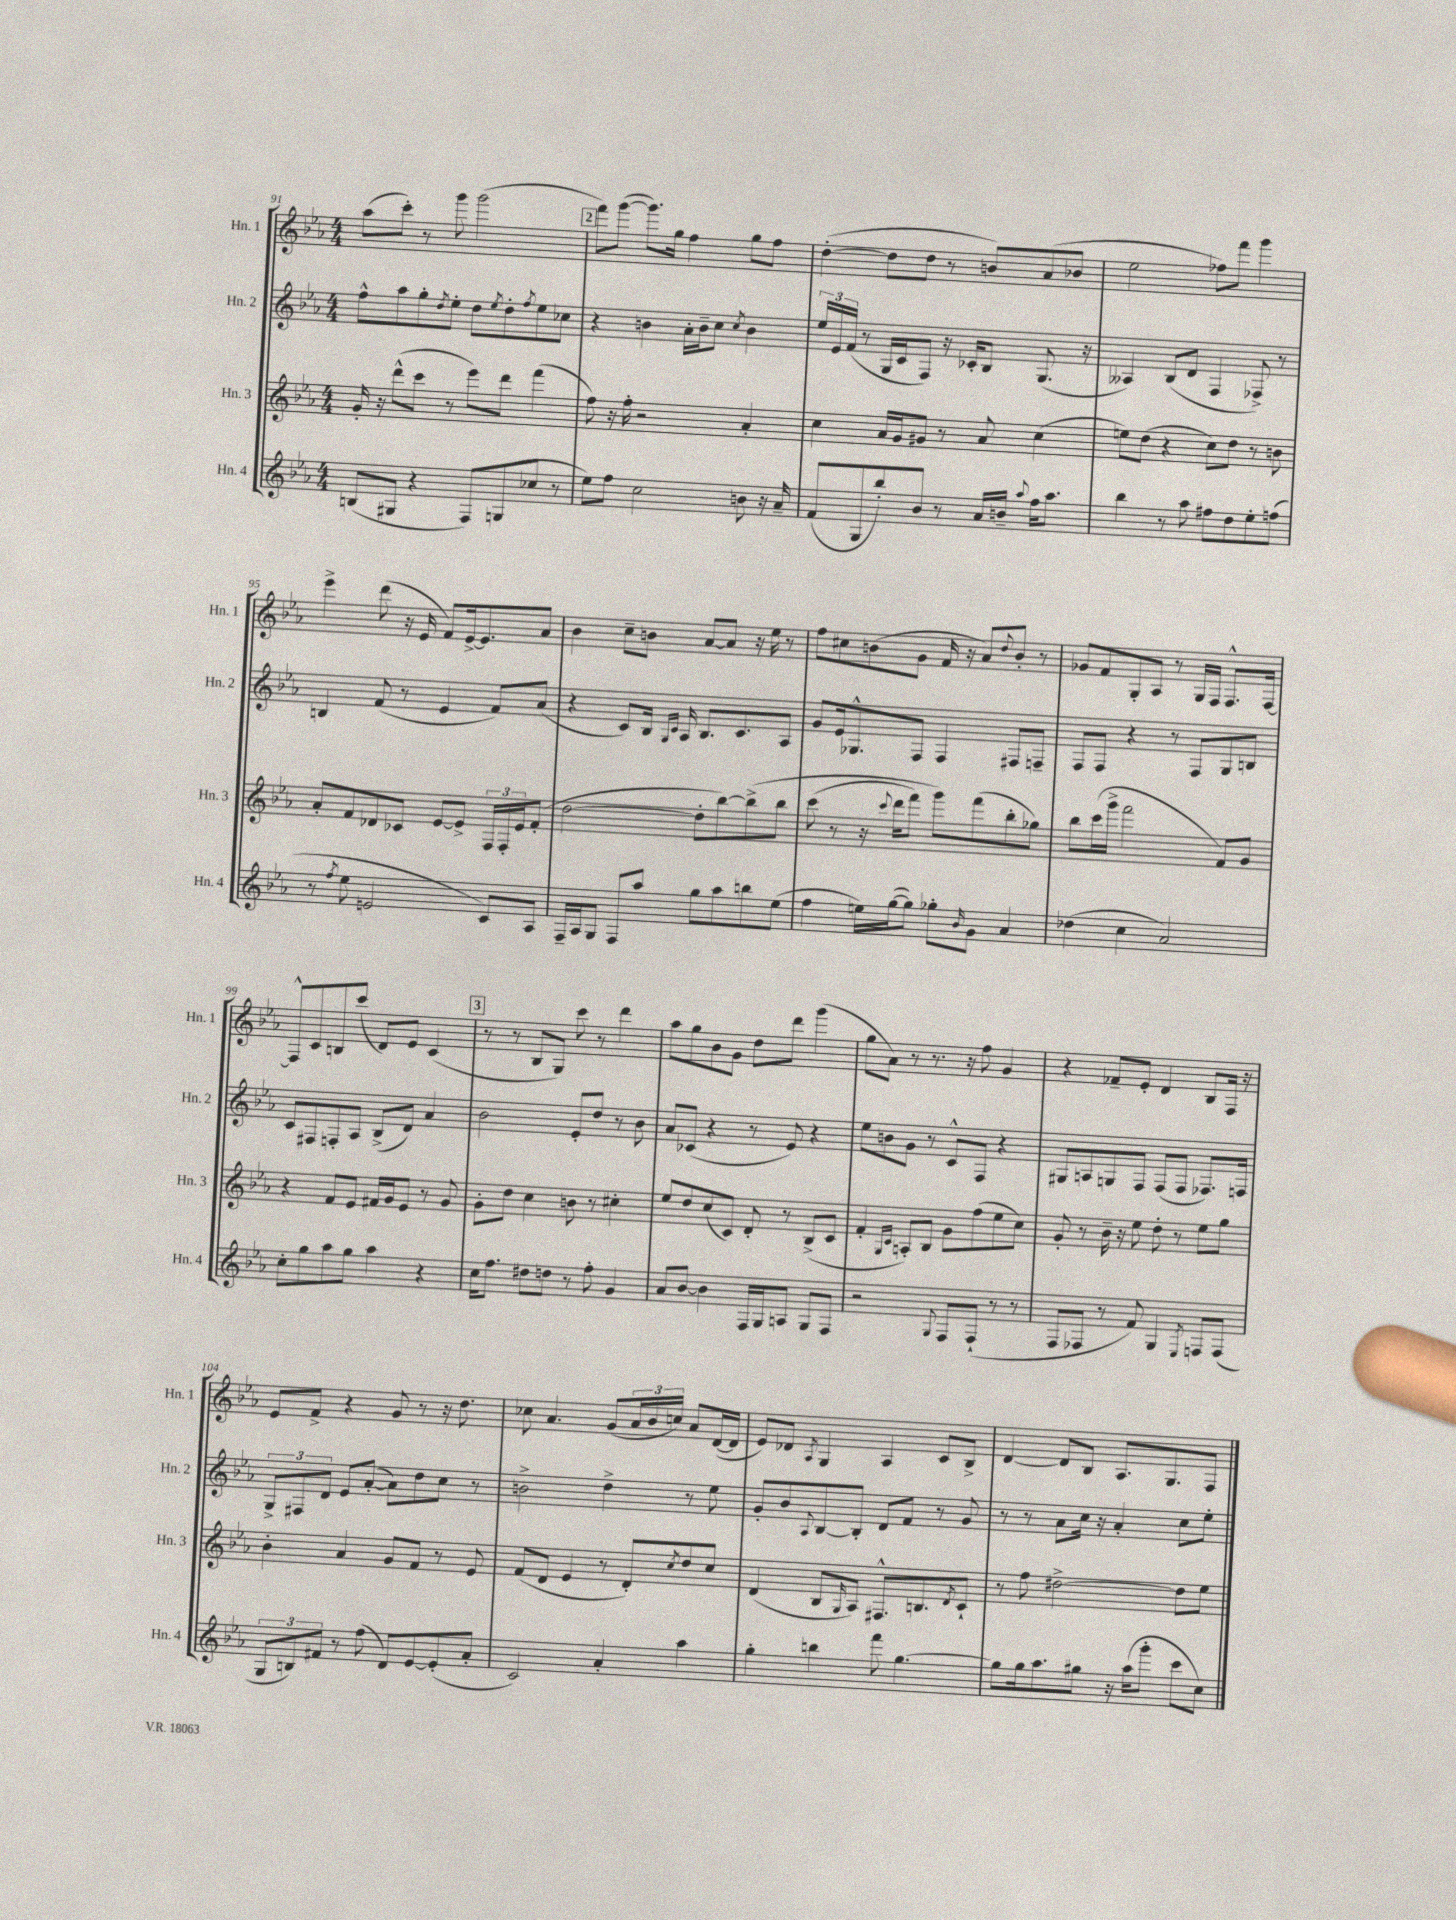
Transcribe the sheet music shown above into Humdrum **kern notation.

**kern	**kern	**kern	**kern
*part4	*part3	*part2	*part1
*staff4	*staff3	*staff2	*staff1
*I"Hn. 4	*I"Hn. 3	*I"Hn. 2	*I"Hn. 1
*I'Hn. 4	*I'Hn. 3	*I'Hn. 2	*I'Hn. 1
*clefG2	*clefG2	*clefG2	*clefG2
*k[b-e-a-]	*k[b-e-a-]	*k[b-e-a-]	*k[b-e-a-]
*M4/4	*M4/4	*M4/4	*M4/4
=91	=91	=91	=91
(8Bn/L	16g'/	8ff^^\L	(8aa-\L
.	16r	.	.
8G#X/J	(8ddd^^\L	8aa-\	8ccc'\J)
4r	8ccc\J	8gg'\	8r
.	.	8qdd/	.
.	8r	8ee-'\J	8ggg\
8F/L)	8eee-\L)	8dd\L	(2ggg\
.	.	8qee-/	.
(8Gn/	8ddd\J	8dd'\	.
.	.	8qff/	.
8cc-X/J	(4fff\	8ee-\	.
8r	.	8cc-X\J	.
!!LO:REH:place=s1:t=2
=92	=92	=92	=92
8ee-\L)	8ff\)	4r	8fff\L)
8ff\J	16r	.	([8ggg\J
.	16ff'\	.	.
2cc\	2r	4bn\	8.ggg\L])
.	.	.	16gg\Jk
.	.	16a-'\LL	4ff\
.	.	16b~\J	.
.	.	8cc\J	.
.	.	8qcc/	.
8bn\	4a-'/	4b\	8gg\L
16r	.	.	8ff\J
16a-~/	.	.	.
=93	=93	=93	=93
(8f/L	4cc\	24ee-/LL	([4dd'\
.	.	24e-/	.
.	.	(24f/JJ	.
8G/	.	8r	.
8bb-'/)	16a-/LL	16G/LL	8dd\L]
.	16g/J	16c/J	.
8b-/J	8g#X/J	8F/J)	8dd\J
8r	8r	16r	8r
.	.	16c-X'/KL	.
16a-/LL	8a-/	8B-/J	8bn/L)
16bn~/JJ	.	.	.
8qqaa-/	.	.	.
16ff\KL	(4cc\	(8.G/	(8a-/
8.aa-\J	.	.	.
.	.	.	8b-X/J
.	.	16r	.
=94	=94	=94	=94
4bb-\	8een\L)	4A--X/)	2ee-\
.	(8dd\J	.	.
8r	4r	(8B-/L	.
8aa-\	.	8d/J	.
8ff#X\L	8cc\L)	4F/	8ff-X\L)
8dd\	8dd\J	.	8fff\J
8ee-'\	8r	8F-X^/)	4ggg\
(8ffn\J	8bn\	8r	.
!!LO:LB:g=z
=95	=95	=95	=95
8r	8a-'/L	4Bn/	4eee-^\
8qff/	.	.	.
8ee-\	8f/	.	.
2en/	8d-X/	(8f/	(8ddd\
.	8c-X/J	8r	16r
.	.	.	16e-/
.	[8e-/L	4e-/	8f/L)
.	8e-^/J]	.	[16e-^/k
.	.	.	8.e-/]
8c/L)	24F/LL	8f/L)	.
.	24F'/	.	.
.	24e-/J	.	.
8A-/J	(8f'/J	(8a-/J	8a-/J
=96	=96	=96	=96
16F~/LL	[2dd\	4r	4b-\
16A-/J	.	.	.
8G/J	.	.	.
8F/L	.	8c/L)	8cc~\L
8aa-/J	.	16B-/Jk	8bn\J
.	.	16qqG/LL	.
.	.	16qqc/JJ	.
.	.	16A-/	.
8gg\L	8dd'\L]	8.B-/L	[8a-/L
8aa-\	[8bb-\)	.	8a-/J]
.	.	8.c/	.
8bbn\	(8bb-^\]	.	16r
.	.	.	16ee-\
(8ee-\J	8bb-\J	8A-/J	8r
=97	=97	=97	=97
4ff\	(8ccc\	8g/L	8ff\L
.	8r	16e-/k	8cc#X\
.	.	8.G-X^^/	.
16een\LL)	16r	.	(8bn\
.	8qqccc/	.	.
([16gg\J	16ddd\KL	.	.
8gg\J])	8fff\J)	8F/J	8g\J
8gg-X'\L	8ggg\L)	4F/	16f/
.	.	.	16r
16qqb-/	.	.	.
8g\J	(8fff\	.	8a-/L)
.	.	.	8qqdd/
4a-/	8bb-'\	8F#X/L	8b'/J
.	8gg-X\J)	8Fn~/J	8r
=98	=98	=98	=98
(4dd-X\	8bb-\L	8F/L	8g-X/L
.	(16ccc\L	8F/J	8f/
.	16ggg^\JJ	.	.
4cc\	2fff\	4r	8G'/
.	.	.	8A-/J
2a-/)	.	8r	8r
.	.	8F/L	16G/LL
.	.	.	16F/JJ
.	8f/L)	8G/	8.F^^/L
.	8g/J	8Bn/J	.
.	.	.	[16F/Jk
!!LO:LB:g=z
=99	=99	=99	=99
8cc'\L	4r	8c/L	8F^^/L]
8gg\	.	8F#X/	8c/
8aa-\	8f/L	8Fn'/	8Bn/
8gg\J	8e-/J	8A-/J	(8ccc/J
4aa-\	16f#X/LL	(8B-^/L	8d/L)
.	16g/J	.	.
.	8e-/J	8d/J)	8e-/J
4r	8r	4a-/	(4c/
.	8g/	.	.
!!LO:REH:place=s1:t=3
=100	=100	=100	=100
16cc\KL	8g'\L	2b-\	8r
8.ff\J	.	.	.
.	8dd\J	.	8r
8dd#X\L	4cc\	.	8B-/L
8ddn\J	.	.	8G/J)
8r	8bn\	8e-'/L	8ccc\
8ff'\	8r	8dd/J	8r
4g/	4cc#X'\	8r	4ddd\
.	.	8b-\	.
=101	=101	=101	=101
8a-/L	8ee-/L	8a-/L	8aa-\L
[8b-/J	8dd/	(8c-X/J	8gg\
4b-\]	(8cc/	4r	8b-\
.	8c/J)	.	8g\J
16F/LL	8d'/	8r	8dd\L
16G/J	.	.	.
8An/J	8r	8e-/)	8ddd\J
8G/L	(8B-^/L	4r	(4ggg\
8F/J	8c/J	.	.
=102	=102	=102	=102
2r	4f'/	8ee-\L	8gg\L
.	.	8bn\	8a-\J)
.	16qqG/LL	.	.
.	16qqc/JJ	.	.
.	8An'/L)	8g\J	8r
.	8B-/J	8r	8.r
8qqG/	.	.	.
8F/L	8g\L	8c^^/L	.
.	.	.	16r
(8F`/J	(8ff\	8F/J	8ff\
8r	8ee-\	4r	4g/
8r	8cc\J)	.	.
=103	=103	=103	=103
8F/L	8g'/	8G#X/L	4r
8F-X/J	8r	8An/	.
8r	16b-~\	8Gn/	8f-X~/L
.	16r	.	.
8f/)	8ee-\	8F/J	8e-'/J
4G/	8dd'\	(8F/L	4d/
.	8r	8F/J	.
8qE-/	.	.	.
8Fn/L	8ee-\L	8.F-X/L)	8B-/L
(8F/J	8gg\J	.	16F/Jk
.	.	16Fn/Jk	16r
!!LO:LB:g=z
=104	=104	=104	=104
12G/L	4b-'\	12G^/L	8e-/L
12Bn/)	.	12F#X/	.
.	.	.	8f^/J
12f#X/J	.	12d/J	.
8r	4a-/	8e-/L	4r
(8ff\	.	([8a-'/J	.
8d/L)	8g/L	8a-\L])	8g/
[8e-/	8f/J	8dd\	8r
(8e-'/]	8r	8cc\J	16r
.	.	.	8.dd\
8a-'/J	8e-/	8r	.
=105	=105	=105	=105
2c/)	(8f/L	2bn^\	8cc-X\
.	8d/J	.	4.a-/
.	4e-/	.	.
4a-'/	8r	4dd^\	(8g/L
.	8d'/L)	.	24a-/L
.	.	.	24b-/
.	.	.	24ccn/JJ)
.	8qcc/	.	.
4aa-\	8dd/	8r	8a-/L
.	8cc/J	8ee-\	([16d/L
.	.	.	16d/JJ]
=106	=106	=106	=106
4gg'\	(4d/	8g'/L	8e-/L)
.	.	8b-/	8d-X/J
.	.	8qqA-/	8qA-/
4bbn\	8B-/L	[8B-/	4G/
.	16qqG/	.	.
.	8A-/J)	8B-'/J]	.
8fff\	8.F#X^^/L	8d/L	4A-/
[4.gg\	.	8f/J	.
.	8.Bn/	.	.
.	.	8r	8c/L
.	8qd/	.	.
.	8c`/J	8g/	8B-^/J
=107	=107	=107	=107
8gg\L]	8r	8r	[4d/
16gg\k	8ff\	8r	.
8.aa-\	.	.	.
.	[2dd#X^\	8a-\L	8d/L]
8gg#X\J	.	16cc\Jk	8B-/J
.	.	16r	.
16r	.	4a-'/	8.A-/L
(16aa-\KL	.	.	.
8ggg'\J	.	.	.
.	.	.	8.G/
8ccc\L	8dd#\L]	8cc\L	.
8cc\J)	8ee-\J	8ee-'\J	8F/J
==	==	==	==
*-	*-	*-	*-
